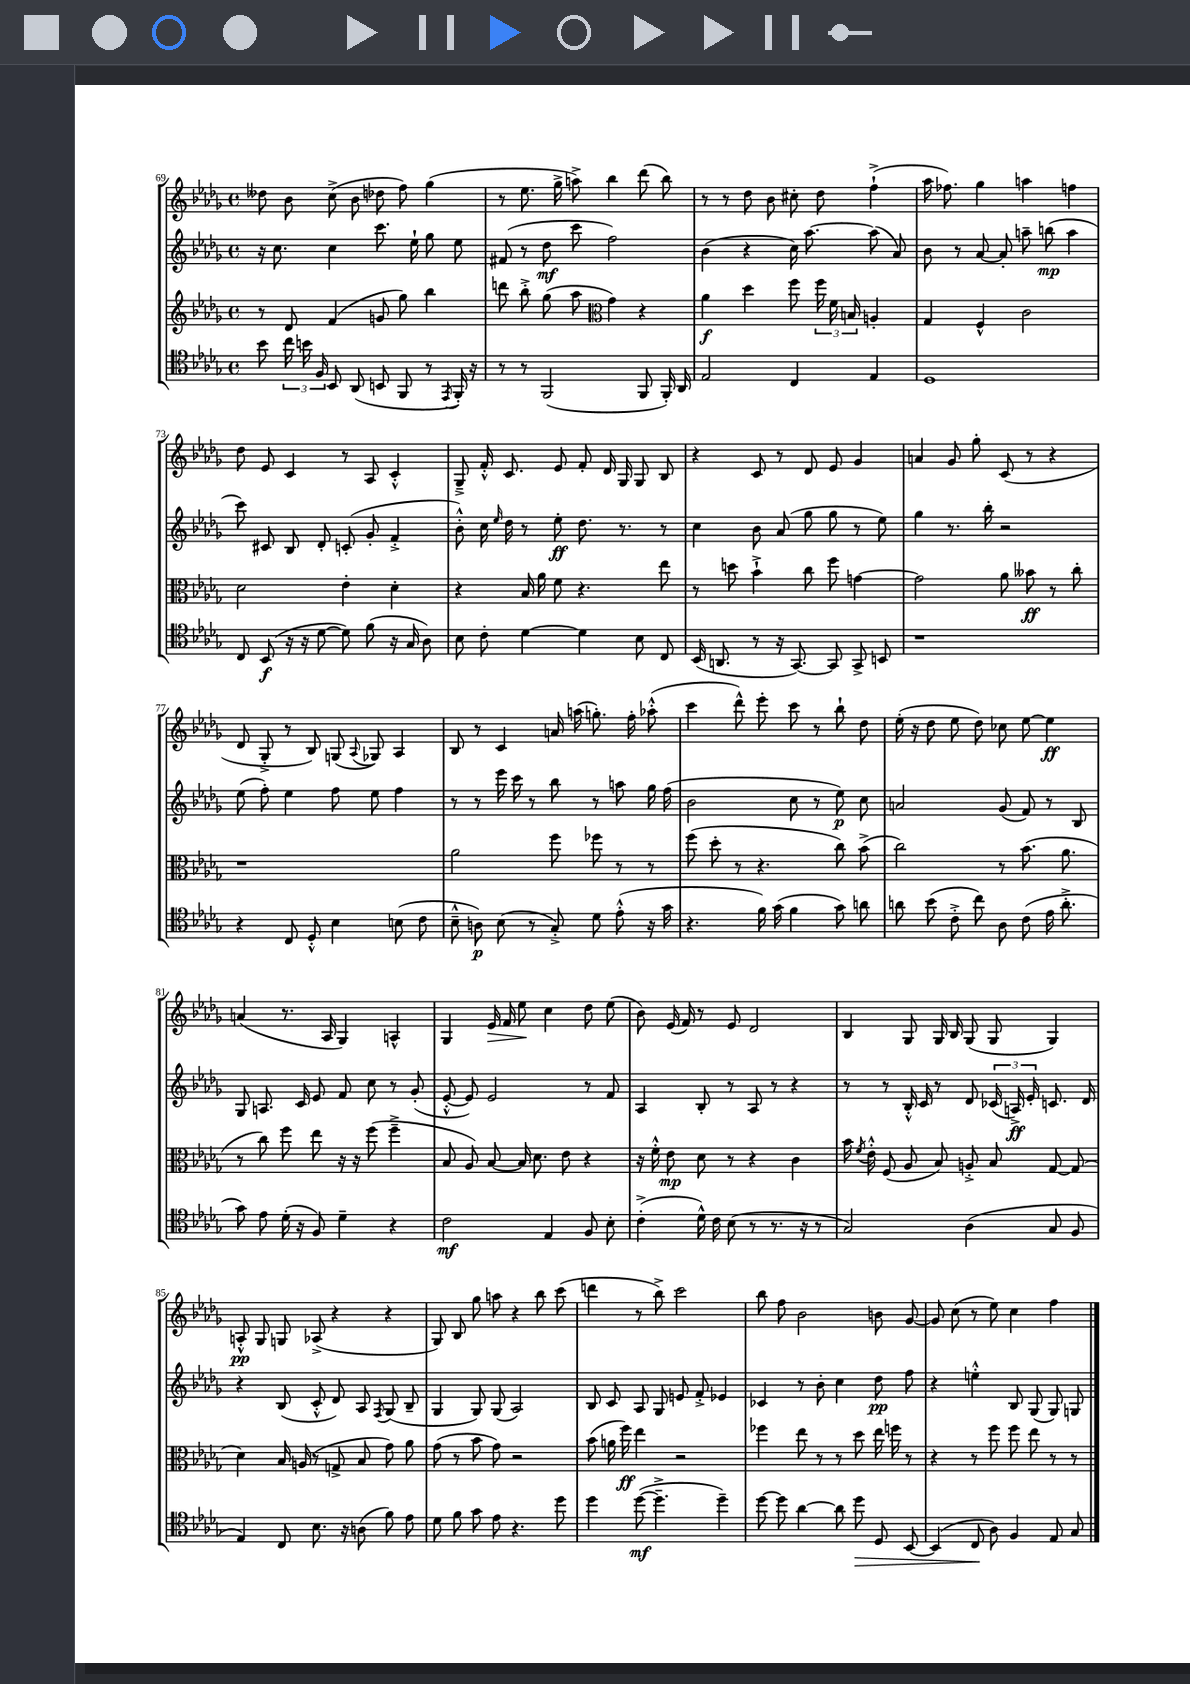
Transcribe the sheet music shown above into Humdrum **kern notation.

**kern	**kern	**kern	**kern
*staff4	*staff3	*staff2	*staff1
*clefC4	*clefG2	*clefG2	*clefG2
*k[b-e-a-d-g-]	*k[b-e-a-d-g-]	*k[b-e-a-d-g-]	*k[b-e-a-d-g-]
*M4/4	*M4/4	*M4/4	*M4/4
*met(c)	*met(c)	*met(c)	*met(c)
8b-\	8r	16r	8dd--\
.	.	8.cc\	.
24cc\	8d-/	.	8b-\
24b\	.	.	.
24F/	.	.	.
8BB-/	(4f/	4cc\	(8cc^\
(8AA-/	.	.	8b-\
8BB/	8g/	8.ccc\	8dd-\
8FF/	8gg-\)	.	8ff\)
.	.	16ee-`\	.
8r	4bb-\	8gg-\	(4gg-\
8qEE-/	.	.	.
16FF'/)	.	8ee-\	.
16r	.	.	.
=	=	=	=
8r	8ddd\	(8f#/	8r
8r	8bb-'^\	8r	8.ee-\
(2FF/	(8gg-\	8dd-\	.
.	.	.	16gg-^\
.	8aa-\	8ccc\	8aa^\)
*	*clefC3	*	*
.	4g-\)	2ff\)	4bb-\
8FF/	4r	.	(8ddd-\
16FF'/)	.	.	8bb-\)
16AA-/	.	.	.
=	=	=	=
2E-/	4a-\	(4b-\	8r
.	.	.	8r
.	4dd-\	4r	8dd-\
.	.	.	8b-\
4C/	8ff\	16cc\)	8cc#'\
.	.	[8.aa-\	.
.	24ff\	.	8dd-\
.	24f\	.	.
.	24B/	.	.
4E-/	4A'/	(8aa-\]	(4ff`^\
.	.	8a-/)	.
=	=	=	=
1D-	4G-/	8b-\	16aa-\
.	.	.	8.ff-\)
.	.	8r	.
.	4F^^/	[8a-/	4gg-\
.	.	8a-'/]	.
.	2c\	8aa~\	4aa\
.	.	(8bb\	.
.	.	4aa\	4ff\
=	=	=	=
8C/	2d-\	8ccc\)	8dd-\
(8BB-/	.	8c#/	8e-/
16r	.	8B-/	4c/
16r	.	.	.
[8d-\	.	8d-'/	.
8d-\])	4e-'\	(8c'/	8r
(8f\	.	8g-'/	8A-/
16r	4d-'\	4f'^/	4c'^^/
16G-/	.	.	.
8A-\)	.	.	.
=	=	=	=
8B-\	4r	8b-'^^\)	8G-~^/
8c'\	.	16cc\	16f'^^/
.	.	16qqee-/	.
.	.	16dd-\	8.c/
[4d-\	16B-/	8r	.
.	16a-\	.	.
.	8f\	8ee-'\	8e-/
4d-\]	4.r	8.dd-\	8f'/
.	.	.	16d-/
.	.	8.r	16G-/
8B-\	.	.	8G-/
8C/	8ee-\	8r	8B-/
=	=	=	=
(16BB-/	8r	4cc\	4r
8.AA/	.	.	.
.	8dd\	.	.
8r	4b-`^\	8b-\	8c/
16r	.	(8a-/	8r
[8.GG-/)	.	.	.
.	8cc\	8gg-\	8d-/
8GG-/]	8ff\	8gg-\	8e-/
8GG-^/	[4g\	8r	4g-/
8BB/	.	8ee-\)	.
=	=	=	=
1r	2g\]	4gg-\	4a/
.	.	8.r	8g-/
.	.	.	8gg-'\
.	.	16bb-'\	.
.	8a-\	2r	(8c/
.	8b--\	.	8r
.	8r	.	4r
.	8cc'\	.	.
=	=	=	=
4r	1r	(8ee-\	8d-/
.	.	8ff'\)	8G-'^/
8C/	.	4ee-\	8r
8D-'^^/	.	.	8B-/)
4B-\	.	8ff\	(8G/
.	.	.	8qqA-/
.	.	8ee-\	8G-/)
(8B\	.	4ff\	4A-/
8c\	.	.	.
=	=	=	=
8B-~^^\	2a-\	8r	8B-/
8A\)	.	8r	8r
(8B-\	.	16eee-\	4c/
.	.	16ccc\	.
8r	.	8r	.
8G-'^/)	8ff\	8bb-\	16a/
.	.	.	(16aa\
8d-\	8ff-\	8r	8.gg'\)
(8e-'^^\	8r	8aa\	.
.	.	.	16ff'\
16r	8r	16gg-\	(8aa-'^^\
16g-\	.	(16ff\	.
=	=	=	=
4.r	(8ff\	2b-\	4ccc\
.	8dd-'\	.	.
.	8r	.	8ddd-^^\)
16f\)	4.r	.	8eee-'\
(16g-\	.	.	.
4f\	.	8cc\	8ccc\
.	.	8r	8r
8g-\)	8cc\)	8ee-\)	8bb-`\
8a\	(8b-^\	8cc\	8dd-\
=	=	=	=
8a\	2cc\)	2a/	(16ee-'\
.	.	.	16r
(8b-\	.	.	8dd-\
8c'^\	.	.	8ee-\
8cc\)	.	.	8dd-\)
8A-\	8r	(8g-/	8cc-\
(8c\	(8.b-\	8f/)	[8ee-\
16e-\	.	8r	4ee-\]
8.a'^\	8.a-\	.	.
.	.	8B-/	.
=	=	=	=
8g-\)	8r	8G-/	(4a/
8e-\	8cc\)	8.A/	.
(16d-'\	8ff\	.	8.r
16r	.	16c/	.
8F/)	8ee-\	8e-/	.
.	.	.	16A-/
4d-~\	16r	8f/	4G-/)
.	16r	.	.
.	(8ff\	8cc\	.
4r	4ff~^\	8r	4A^^/
.	.	(8g-'/	.
=	=	=	=
2c\	8B-/	[8e-'^^/	4G-/
.	8A-/)	8e-/])	.
.	[8B-/	2e-/	16e-/
.	.	.	16f/
.	16B-/]	.	8ee-\
.	8.d-\	.	.
4E-/	.	.	4cc\
.	8e-\	.	.
8F/	4r	8r	8dd-\
8B-'\	.	8f/	(8ee-\
=	=	=	=
(4c'^\	16r	4A-/	8b-\)
.	16f'^^\	.	.
.	8e-\	.	(16e-/
.	.	.	16f/)
16d-^^\)	8d-\	8B-'/	8r
16c\	.	.	.
(8B-\	8r	8r	8e-/
8r	4r	8A-/	2d-/
8.r	.	8r	.
.	4c\	4r	.
16r	.	.	.
8r	.	.	.
=	=	=	=
2G-/)	16b-\	8r	4B-/
.	8qf/	.	.
.	16e-'^^\	.	.
.	(8F/	8r	.
.	8A-/	16B-'^^/	8G-/
.	.	16c/	.
.	8B-/)	8r	16G-/
.	.	.	16B-/
(4A-\	8A'^/	8d-/	(8G-/
.	8B-/	(24c-/	8G-/
.	.	24A^/)	.
.	.	24e-'/	.
8G-/	[8G-/	8.c/	4G-/)
8F/	(8G-/]	.	.
.	.	16d-/	.
=	=	=	=
4E-/)	4d-\)	4r	8A'^^/
.	.	.	8G-/
8C/	16B-/	(8B-/	8G/
.	(16A/	.	.
8.B-\	8r	8c'^^/	(8A-^/
.	8G^/	8d-/)	4r
16r	.	.	.
(8A\	8B-/	8A-/	.
.	.	8qF/	.
8f\)	8g-\)	(8G-/	4r
8e-\	8a-\	8B-~/	.
=	=	=	=
8d-\	(8g-\	4G-/	8G-/)
8f\	8r	.	8B-/
8g-\	8b-\	8G-/)	8gg-\
8e-\	8g-\)	(8G-/	8aa\
4.r	2r	2A-/)	4r
.	.	.	8bb-\
8dd-\	.	.	(8ccc\
=	=	=	=
4dd-\	(8b-\	8B-/	4ddd\
.	16a\	8c/	.
.	16ff\)	.	.
([8dd-\	4ee-\	8A-/	8r
4.dd-~^\]	.	8G-/	8bb-^\)
.	2r	8e/	2ccc\
.	.	8f'^/	.
4dd-~\)	.	4e-/	.
=	=	=	=
[8dd-\	4ff-\	4c-/	8bb-\
8dd-\]	.	.	8ff\
[4a-\	8ee-\	8r	2b-\
.	8r	8b-'\	.
8a-\]	8r	4cc\	.
8dd-\	8dd-\	.	.
8D-/	16ee-\	8dd-\	8b\
.	16ff\	.	.
[8BB-/	8r	8ff\	[8g-/
=	=	=	=
(4BB-/]	4r	4r	8g-/]
.	.	.	(8cc\
8C/	8r	4ee'^^\	8r
8A-\)	8ff\	.	8ee-\)
4F/	8ff\	8B-/	4cc\
.	8ee-\	(8G-/	.
8E-/	8r	8G-/)	4ff\
8G-/	8r	8G/	.
==	==	==	==
*-	*-	*-	*-
